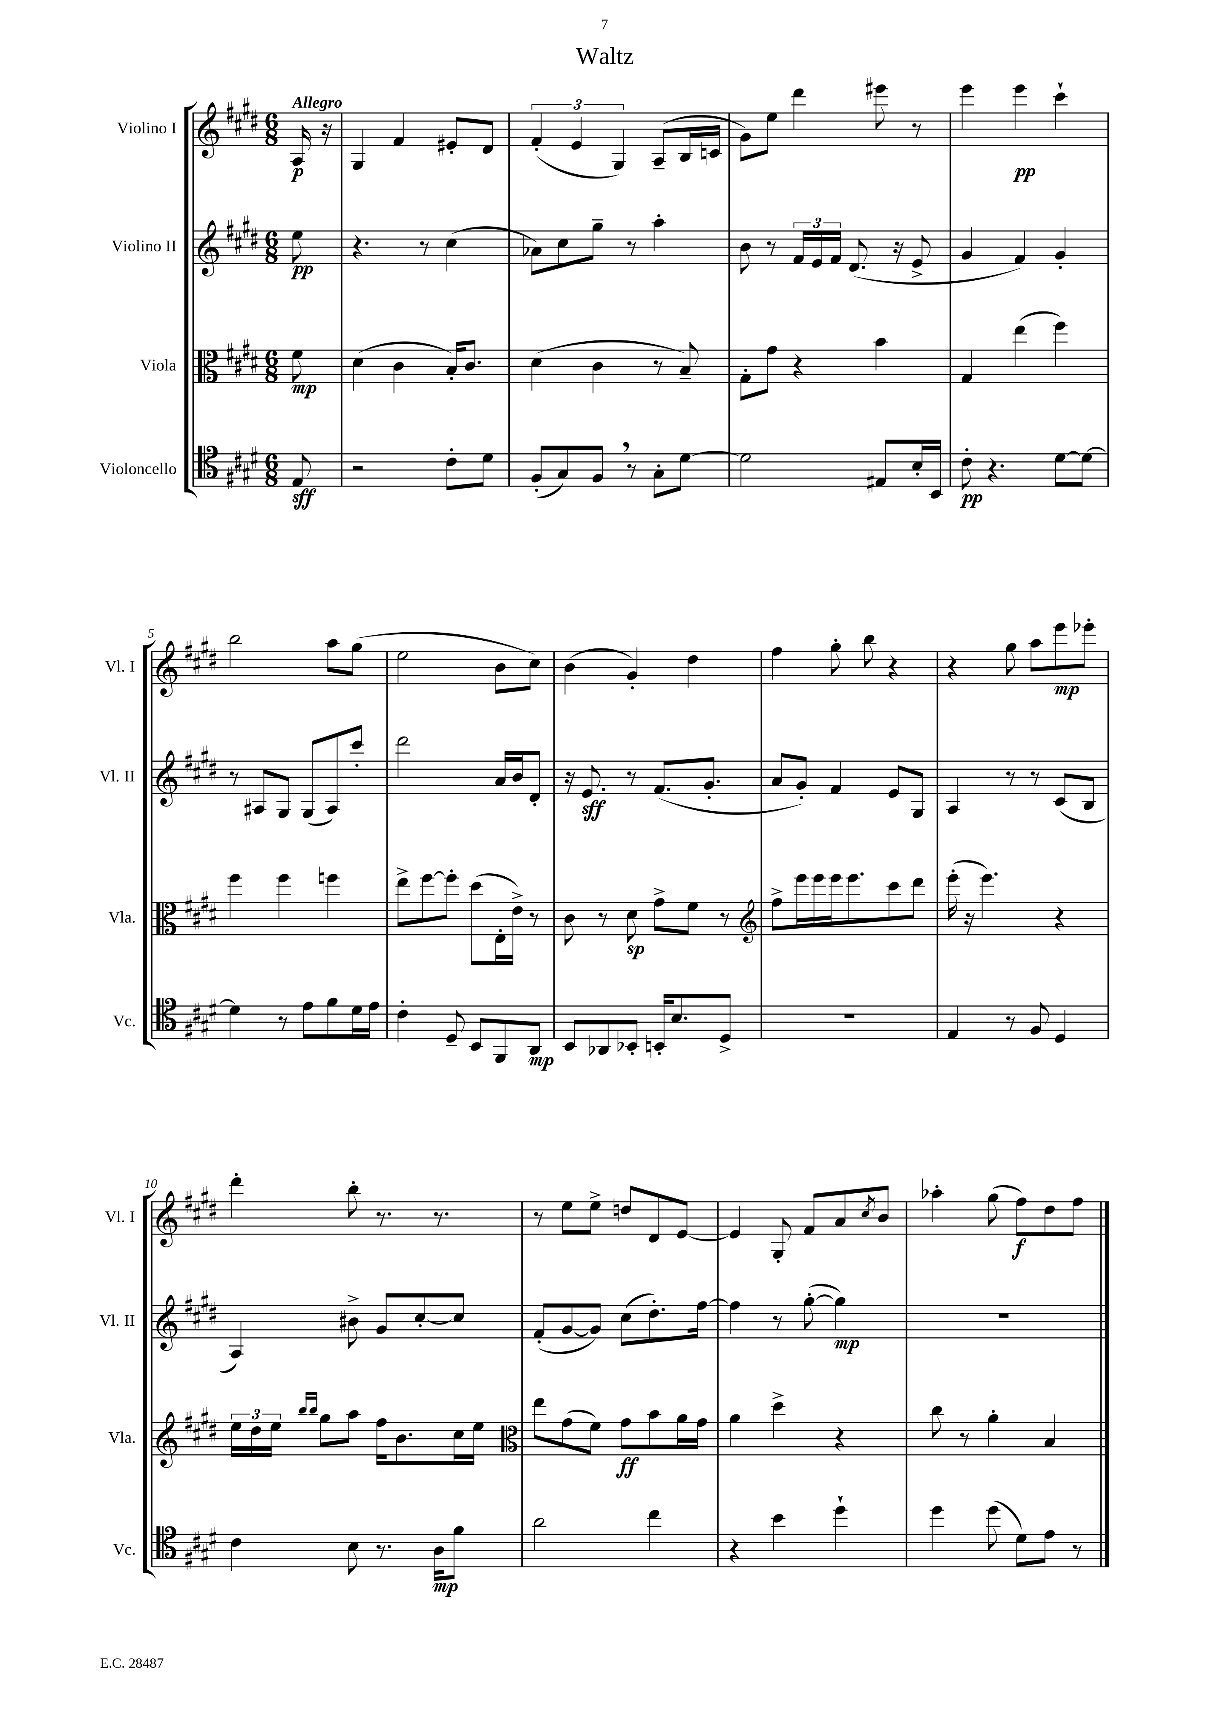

**kern	**dynam	**kern	**dynam	**kern	**dynam	**kern	**dynam
*part4	*part4	*part3	*part3	*part2	*part2	*part1	*part1
*staff4	*staff4	*staff3	*staff3	*staff2	*staff2	*staff1	*staff1
*I"Violoncello	*	*I"Viola	*	*I"Violino II	*	*I"Violino I	*
*I'Vc.	*	*I'Vla.	*	*I'Vl. II	*	*I'Vl. I	*
*clefC4	*	*clefC3	*	*clefG2	*	*clefG2	*
*k[f#c#g#d#]	*	*k[f#c#g#d#]	*	*k[f#c#g#d#]	*	*k[f#c#g#d#]	*
*M6/8	*	*M6/8	*	*M6/8	*	*M6/8	*
=	=	=	=	=	=	=	=
!	!	!	!	!	!	!LO:TX:a:B:t=Allegro	!
8E/	sff	8f#\	mp	8ee\	pp	16A/	p
.	.	.	.	.	.	16r	.
=1	=1	=1	=1	=1	=1	=1	=1
2r	.	(4d#\	.	4.r	.	4G#/	.
.	.	4c#\	.	.	.	4f#/	.
.	.	.	.	8r	.	.	.
8c#'\L	.	16B'/KL)	.	(4cc#\	.	8e#X'/L	.
.	.	8.c#/J	.	.	.	.	.
8d#\J	.	.	.	.	.	8d#/J	.
=2	=2	=2	=2	=2	=2	=2	=2
(8F#'/L	.	(4d#\	.	8a-X\L)	.	(6f#'/	.
8G#/)	.	.	.	8cc#\	.	.	.
.	.	.	.	.	.	6e/	.
8F#,/J	.	4c#\	.	8gg#~\J	.	.	.
.	.	.	.	.	.	6G#/)	.
8r	.	.	.	8r	.	.	.
8G#'\L	.	8r	.	4aa'\	.	(8A~/L	.
[8d#\J	.	8B~/)	.	.	.	16B/L	.
.	.	.	.	.	.	16cn/JJ	.
=3	=3	=3	=3	=3	=3	=3	=3
2d#\]	.	8G#'\L	.	8b\	.	8g#\L)	.
.	.	8g#\J	.	8r	.	8ee\J	.
.	.	4r	.	24f#/LL	.	4ddd#\	.
.	.	.	.	24e/	.	.	.
.	.	.	.	24f#/JJ	.	.	.
.	.	.	.	(8.d#/	.	.	.
8E#X/L	.	4b\	.	.	.	8eee#X\	.
.	.	.	.	16r	.	.	.
16B'/L	.	.	.	8e^/	.	8r	.
16BB/JJ	.	.	.	.	.	.	.
=4	=4	=4	=4	=4	=4	=4	=4
8c#'\	pp	4G#/	.	4g#/	.	4eee\	.
4.r	.	.	.	.	.	.	.
.	.	(4ee\	.	4f#/)	.	4eee\	pp
[8d#\L	.	4ff#\)	.	4g#'/	.	4ccc#`\	.
8d#\J_	.	.	.	.	.	.	.
!!LO:LB:g=z
=5	=5	=5	=5	=5	=5	=5	=5
4d#\]	.	4ff#\	.	8r	.	2bb\	.
.	.	.	.	8A#X/L	.	.	.
8r	.	4ff#\	.	8G#/J	.	.	.
8e\L	.	.	.	(8G#/L	.	.	.
8f#\	.	4ffn\	.	8A#/)	.	8aa\L	.
16d#\L	.	.	.	8ccc#'/J	.	(8gg#\J	.
16e\JJ	.	.	.	.	.	.	.
=6	=6	=6	=6	=6	=6	=6	=6
4c#'\	.	8ee^\L	.	2ddd#\	.	2ee\	.
.	.	[8ff#\	.	.	.	.	.
8D#~/	.	8ff#'\J]	.	.	.	.	.
8BB/L	.	(8dd#\L	.	.	.	.	.
8FF#/	.	16E'\L	.	16a/LL	.	8b\L	.
.	.	16e^\JJ)	.	16b/J	.	.	.
8AA/J	mp	8r	.	8d#'/J	.	8cc#\J)	.
=7	=7	=7	=7	=7	=7	=7	=7
8BB/L	.	8c#\	.	16r	.	(4b\	.
.	.	.	.	8.e/	sff	.	.
8AA-X/	.	8r	.	.	.	.	.
8BB-X'/J	.	8d#\	sp	8r	.	4g#'/)	.
16BBn'/KL	.	8g#^\L	.	(8.f#/L	.	.	.
8.B/	.	.	.	.	.	.	.
.	.	8f#\J	.	.	.	4dd#\	.
.	.	.	.	8.g#'/J	.	.	.
8D#^/J	.	8r	.	.	.	.	.
=8	=8	=8	=8	=8	=8	=8	=8
*	*	*clefG2	*	*	*	*	*
2.r	.	8ff#^\L	.	8a/L	.	4ff#\	.
.	.	16eee\L	.	8g#'/J)	.	.	.
.	.	16eee\	.	.	.	.	.
.	.	16eee\J	.	4f#/	.	8gg#'\	.
.	.	8.eee\	.	.	.	.	.
.	.	.	.	.	.	8bb\	.
.	.	8ccc#\	.	8e/L	.	4r	.
.	.	8ddd#\J	.	8G#/J	.	.	.
=9	=9	=9	=9	=9	=9	=9	=9
4E/	.	(16eee'\	.	4A/	.	4r	.
.	.	16r	.	.	.	.	.
.	.	4.eee\)	.	.	.	.	.
8r	.	.	.	8r	.	8gg#\	.
8F#/	.	.	.	8r	.	8aa\L	.
4D#/	.	4r	.	(8c#/L	.	8eee\	mp
.	.	.	.	8B/J	.	8eee-X'\J	.
!!LO:LB:g=z
=10	=10	=10	=10	=10	=10	=10	=10
4c#\	.	24ee\LL	.	4A/)	.	4ddd#'\	.
.	.	24dd#\	.	.	.	.	.
.	.	24ee\JJ	.	.	.	.	.
.	.	16qqbb/LL	.	.	.	.	.
.	.	16qqbb/JJ	.	.	.	.	.
.	.	8gg#\L	.	.	.	.	.
8B\	.	8aa\J	.	8b#X^\	.	8bb'\	.
8.r	.	16ff#\KL	.	8g#/L	.	8.r	.
.	.	8.b\	.	.	.	.	.
.	.	.	.	[8cc#'/	.	.	.
16A\KL	mp	.	.	.	.	8.r	.
8f#\J	.	16cc#\L	.	8cc#/J]	.	.	.
.	.	16ee\JJ	.	.	.	.	.
=11	=11	=11	=11	=11	=11	=11	=11
*	*	*clefC3	*	*	*	*	*
2a\	.	8ee\L	.	(8f#'/L	.	8r	.
.	.	(8g#\	.	[8g#/	.	8ee\L	.
.	.	8f#\J)	.	8g#/J])	.	8ee^\J	.
.	.	8g#\L	ff	(8cc#\L	.	8ddn/L	.
4cc#\	.	8b\	.	8.dd#'\)	.	8d#/	.
.	.	16a\L	.	.	.	[8e/J	.
.	.	16g#\JJ	.	[16ff#\Jk	.	.	.
=12	=12	=12	=12	=12	=12	=12	=12
4r	.	4a\	.	4ff#\]	.	4e/]	.
4b\	.	4dd#^\	.	8r	.	8G#'/	.
.	.	.	.	([8gg#'\	.	8f#/L	.
4dd#`\	.	4r	.	4gg#\])	mp	8a/	.
.	.	.	.	.	.	8qcc#/	.
.	.	.	.	.	.	8b/J	.
=13	=13	=13	=13	=13	=13	=13	=13
4dd#\	.	8cc#\	.	2.r	.	4aa-X'\	.
.	.	8r	.	.	.	.	.
(8dd#\	.	4a'\	.	.	.	(8gg#\	.
8d#\L)	.	.	.	.	.	8ff#\L)	f
8e\J	.	4B/	.	.	.	8dd#\	.
8r	.	.	.	.	.	8ff#\J	.
==	==	==	==	==	==	==	==
*-	*-	*-	*-	*-	*-	*-	*-
